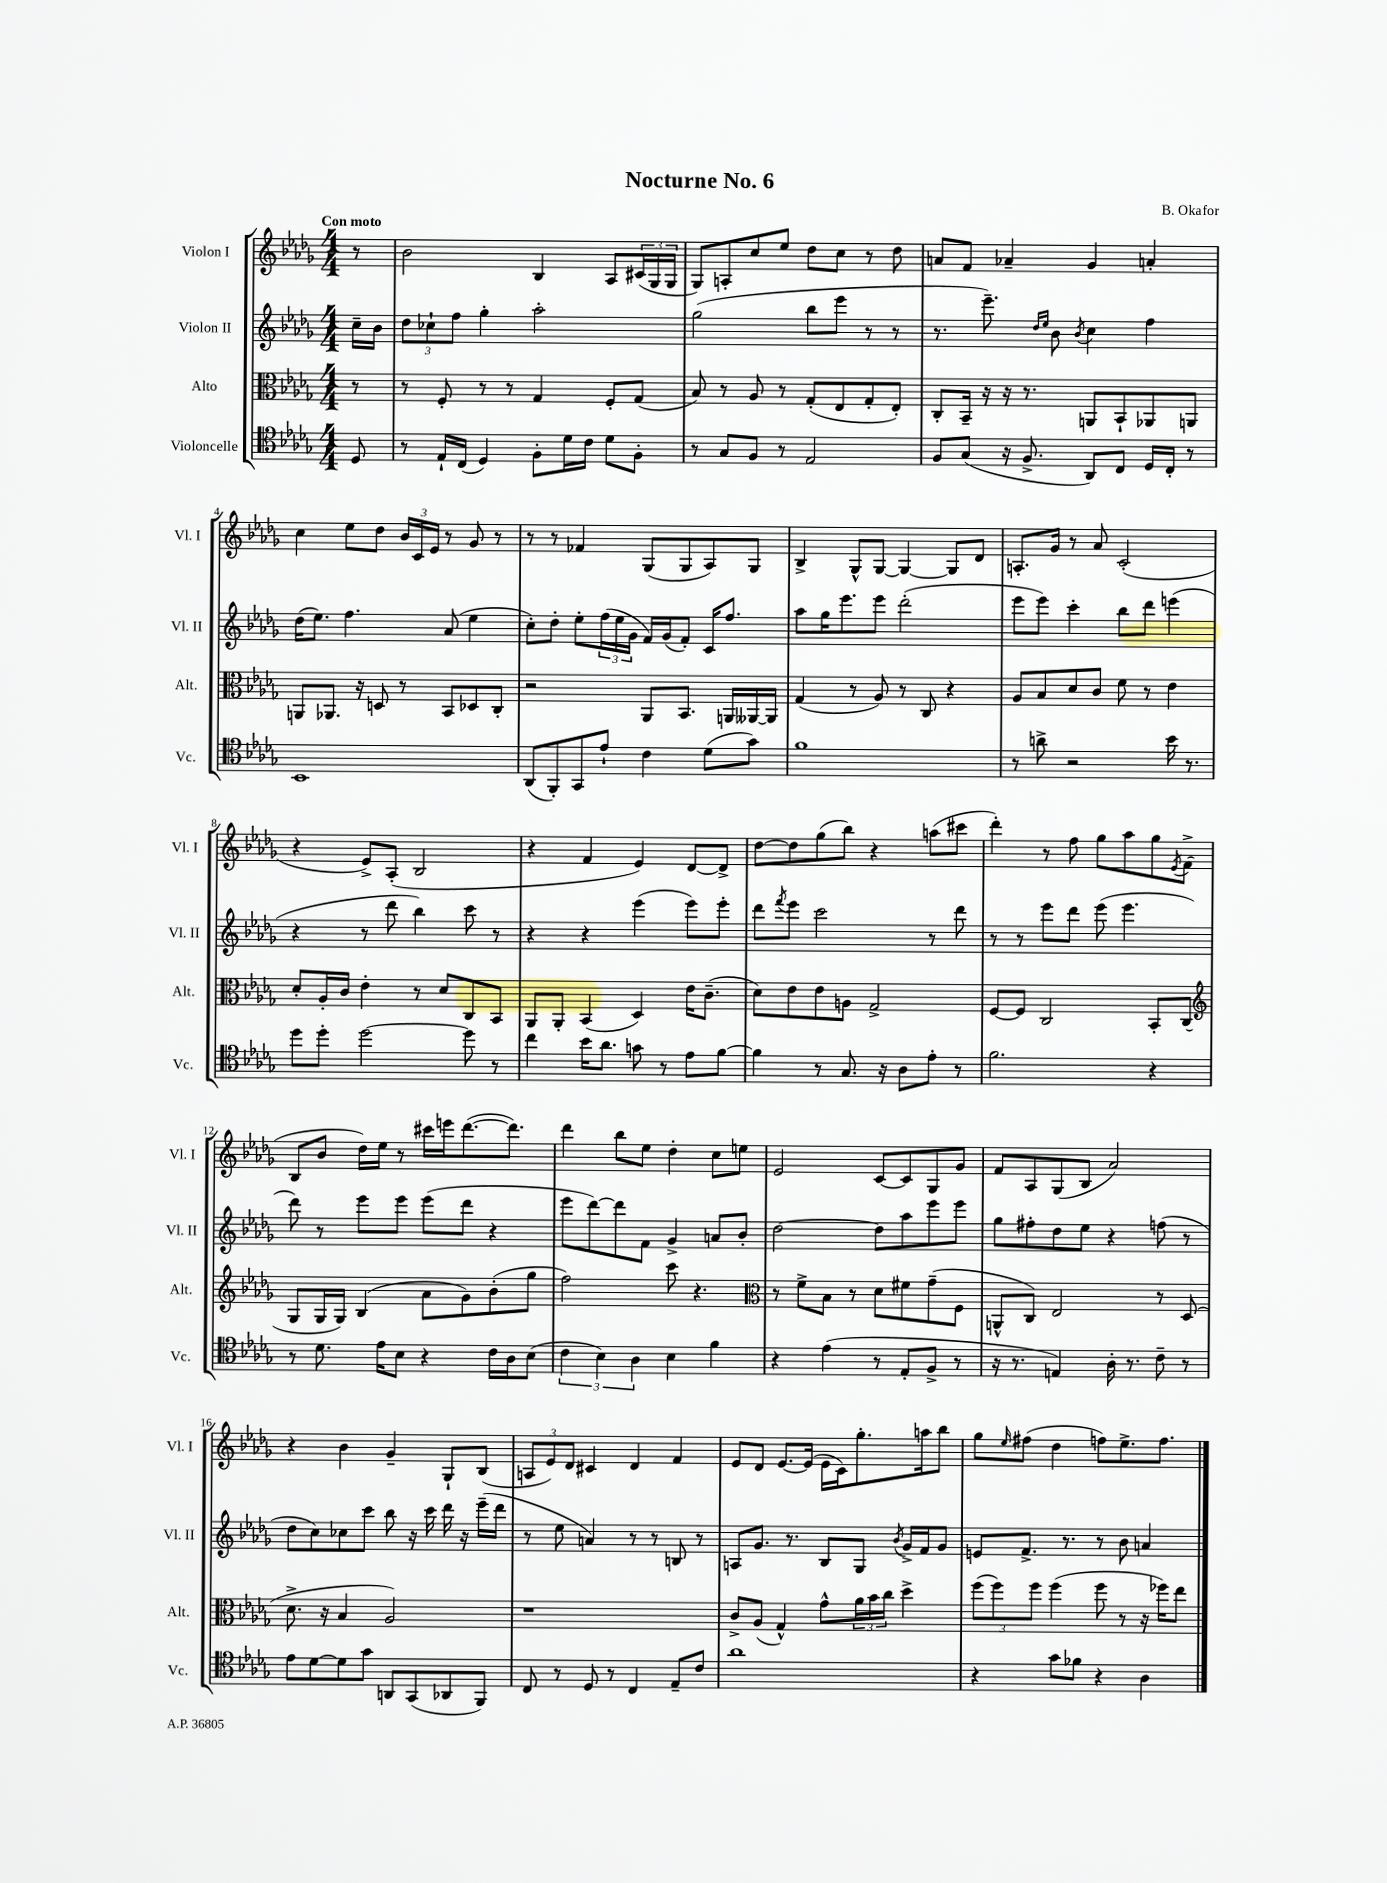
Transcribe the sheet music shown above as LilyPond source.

\header { title = "Nocturne No. 6" composer = "B. Okafor" }
<<
\new StaffGroup <<
\new Staff = "s0" \with { instrumentName = "Violon I" shortInstrumentName = "Vl. I" } {
    \clef treble \key des \major \numericTimeSignature \time 4/4 \partial 8 \tempo "Con moto"
    r8 |
    bes'2 bes4 aes8 \tuplet 3/2 { cis'16( ges16 ges16 } |
    ges8) a8-. c''8 ees''8 des''8 c''8 r8 des''8 |
    a'8 f'8 aes'4-- ges'4 a'4-. |
    c''4 ees''8 des''8 \tuplet 3/2 { bes'16 c'16 ees'16 } r8 ges'8 r8 |
    r8 r8 fes'4 ges8( ges8 aes8) ges8 |
    bes4-> ges8-^ ges8~ ges4~ ges8 des'8 |
    a8.-. ges'16 r8 aes'8 c'2-.( |
    r4 ees'8->) aes8-.( bes2 |
    r4 f'4 ees'4) des'8~ des'8-> |
    des''8~ des''8 ges''8( bes''8) r4 a''8( cis'''8 |
    des'''4-.) r8 f''8 ges''8 aes''8 ges''8 \acciaccatura { ees'8 } f'8->( |
    bes8 bes'8 des''16) ees''16 r8 cis'''16 e'''16 des'''8.~( des'''8.) |
    des'''4 bes''8 ees''8 des''4-. c''8 e''8 |
    ees'2 c'8~ c'8 ges8 ges'8 |
    f'8 aes8 ges8( bes8 aes'2) |
    r4 bes'4 ges'4-- ges8-! bes8( |
    \tuplet 3/2 { a8 ees'8) des'8 } cis'4 des'4 f'4 |
    ees'8 des'8 ees'8.~ ees'16( ees'16 c'16) ges''8.-. a''16 bes''8 |
    ges''8 \grace { ees''16 } fis''8( des''4 f''8) ees''8.-> f''8. \bar "|." |
}
\new Staff = "s1" \with { instrumentName = "Violon II" shortInstrumentName = "Vl. II" } {
    \clef treble \key des \major \numericTimeSignature \time 4/4 \partial 8
    c''16-- bes'16 |
    \tuplet 3/2 { des''8 ces''8-! f''8 } ges''4-. aes''2-. |
    ges''2( bes''8 ees'''8 r8 r8 |
    r8. ees'''8.--) \grace { des''16 ees''16 } bes'8 \acciaccatura { bes'8 } c''4 f''4 |
    des''16( ees''8.) f''4. aes'8( ees''4 |
    c''8-.) des''8-. ees''8-. \tuplet 3/2 { f''16( ees''16 ges'16 } f'16) ges'16( f'8-.) c'16 f''8. |
    aes''8 ges''16 ees'''8. ees'''8 des'''2-.( |
    ees'''8 ees'''8) c'''4-. bes''8 des'''8 e'''4( |
    r4 r8 des'''8 bes''4) c'''8 r8 |
    r4 r4 ees'''4( ees'''8) ees'''8-. |
    des'''8 \acciaccatura { f'''8 } ees'''8 c'''2 r8 des'''8 |
    r8 r8 ees'''8 des'''8 ees'''8( ees'''4. |
    des'''8) r8 ees'''8 ees'''8 ees'''8( des'''8 r4 |
    ees'''8 des'''8~) des'''8 f'8 ges'4-> a'8 bes'8-. |
    des''2~ des''8 aes''8 ees'''8 ees'''8 |
    ges''8 fis''8-. des''8 ees''8 r4 f''8( r8 |
    des''8 c''8) ces''8 c'''8 bes''8 r16 c'''16 des'''16 r16 ees'''16--( des'''16 |
    r8 ees''8 a'4) r8 r8 b8 r8 |
    a8 ges'8. r8. bes8 ges8 \acciaccatura { bes'8 } ges'16-> f'16 ges'8 |
    e'8 f'8.-> r8. r8 bes'8 a'4 \bar "|." |
}
\new Staff = "s2" \with { instrumentName = "Alto" shortInstrumentName = "Alt." } {
    \clef alto \key des \major \numericTimeSignature \time 4/4 \partial 8
    r8 |
    r8 f8-. r8 r8 ges4 f8-. ges8( |
    bes8) r8 aes8 r8 ges8-.( ees8 ges8-. ees8-.) |
    c8-. bes,16-- r16 r16 r8. a,8 bes,8-! aes,8 a,8 |
    a,8 aes,8. r16 d8 r8 bes,8 des8 c8-. |
    r2 aes,8 bes,8. a,16 aeses,16~ aeses,16 |
    ges4( r8 aes8) r8 c8 r4 |
    aes8 bes8 des'8 c'8 f'8 r8 ees'4 |
    des'8-. aes16-. c'16 ees'4-. r8 des'8 c8 bes,8 |
    aes,8 aes,8-. bes,4( des4) ees'16 c'8.--( |
    des'8) ees'8 ees'8 a8 ges2-> |
    f8~ f8 c2 bes,8-. c8( |
    \clef treble ges8 ges16 ges16) bes4( aes'8 ges'8) bes'8-.( ges''8 |
    f''2) c'''8 r4. |
    \clef alto r8 f'8-> bes8 r8 des'8 fis'8 ges'8--( f8 |
    a,8-^ c8) ees2 r8 des8( |
    des'8.-> r16 bes4 aes2) |
    r1 |
    c'8-> aes8( ges4-^) ges'8-^ \tuplet 3/2 { aes'16 bes'16 c''16 } des''4-> |
    \tuplet 3/2 { f''8( f''8) f''8 } f''4( f''8 r8 r16 fes''16) ees''8 \bar "|." |
}
\new Staff = "s3" \with { instrumentName = "Violoncelle" shortInstrumentName = "Vc." } {
    \clef tenor \key des \major \numericTimeSignature \time 4/4 \partial 8
    des8 |
    r8 ees16-! c16( des4) f8-. des'16 c'16 des'8 f8-. |
    r8 ges8 f8 r8 ees2 |
    f8 ges8( r16 f8.-> aes,8) c8 des16 c16-. r8 |
    bes,1 |
    aes,8( f,8-.) ges,8 ees'8-! c'4 des'8( ges'8) |
    f'1 |
    r8 a'8-> r2 bes'16 r8. |
    des''8 des''8-. des''2~ des''8 r8 |
    c''4 bes'16 aes'8. g'8 r8 ees'8 f'8~ |
    f'4 r8 ges8. r16 aes8 ees'8-. r8 |
    f'2. r4 |
    r8 des'8. ees'16 bes8 r4 c'16 aes16 bes8( |
    \tuplet 3/2 { c'4 bes4) aes4 } bes4 f'4 |
    r4 ees'4( r8 ees8-. f8-> r8 |
    r16 r8. e4) aes16-. r8. c'8-- r8 |
    ees'8 des'8~ des'8 ges'8 a,8 ges,8( aes,8 f,8) |
    c8 r8 des8 r8 c4 ees8-- c'8 |
    aes'1 |
    r4 ges'8 fes'8 r4 aes4 \bar "|." |
}
>>
>>
